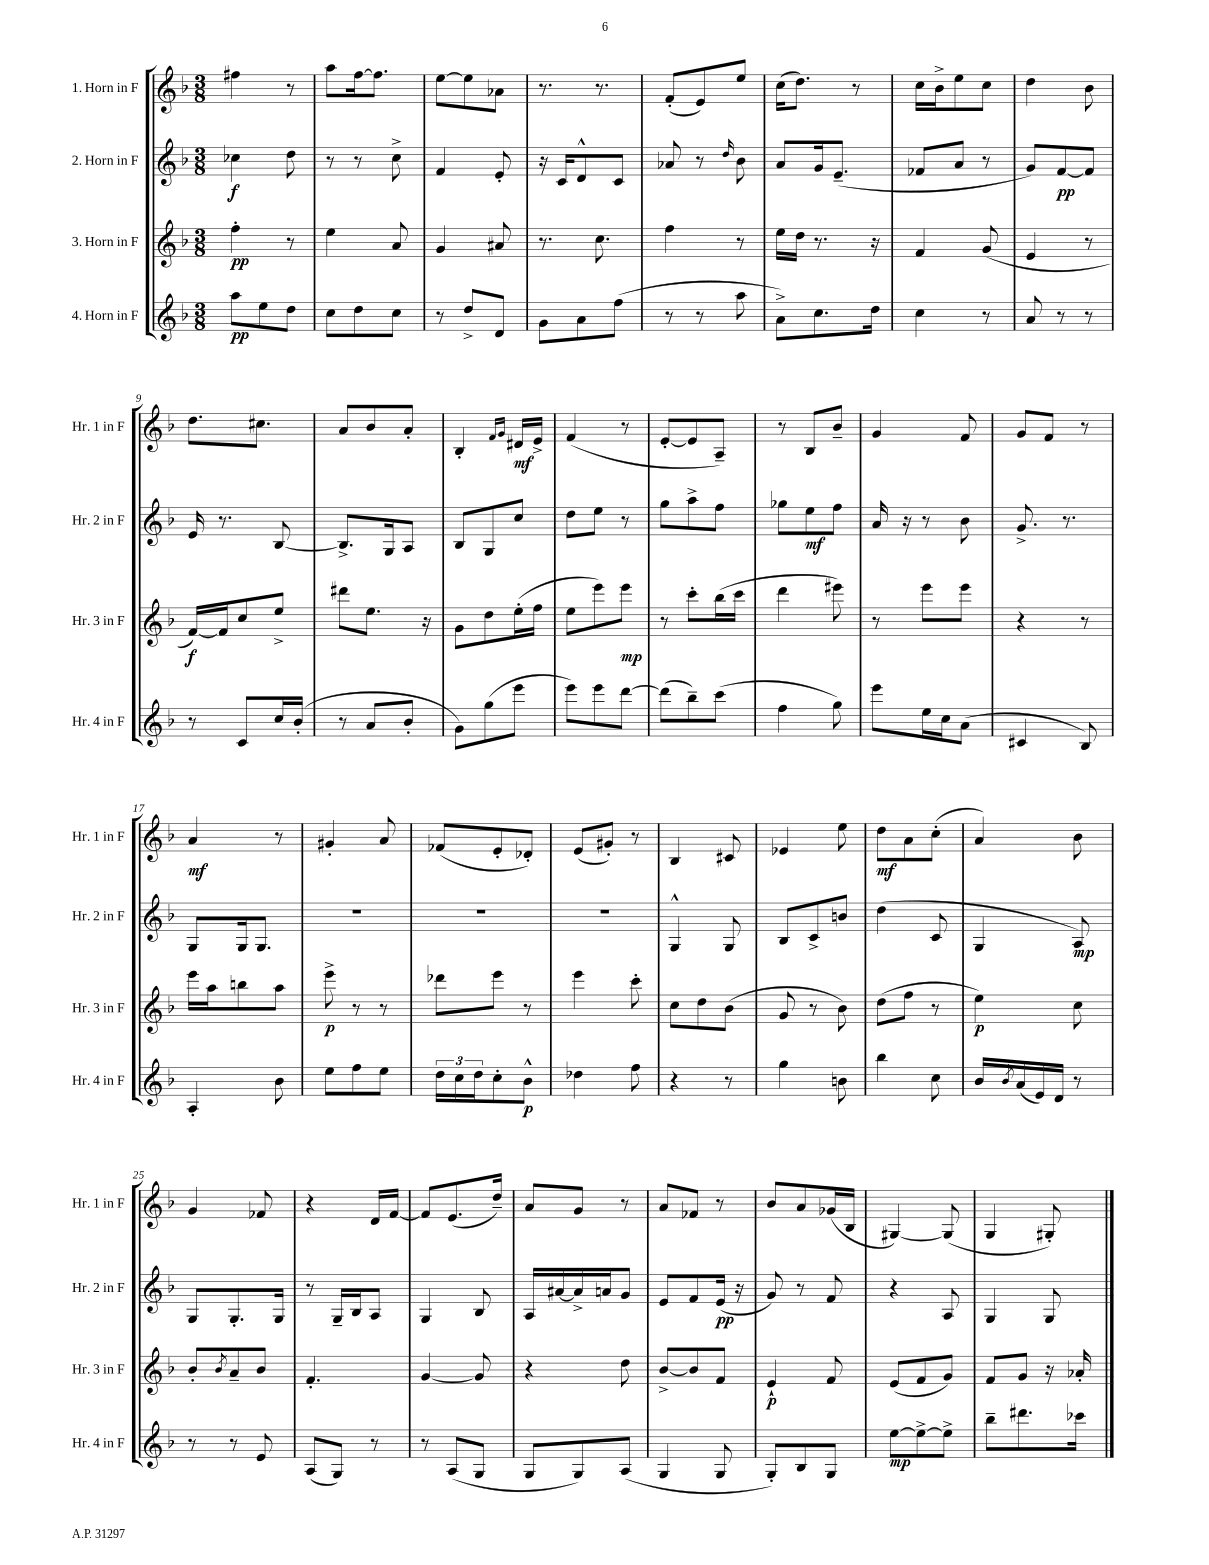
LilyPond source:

<<
\new StaffGroup <<
\new Staff = "s0" \with { instrumentName = "1. Horn in F" shortInstrumentName = "Hr. 1 in F" } {
    \clef treble \key f \major \numericTimeSignature \time 3/8
    fis''4 r8 |
    a''8 f''16~ f''8. |
    e''8~ e''8 aes'8 |
    r8. r8. |
    f'8-.( e'8) e''8 |
    c''16( d''8.) r8 |
    c''16 bes'16-> e''8 c''8 |
    d''4 bes'8 |
    d''8. cis''8. |
    a'8 bes'8 a'8-. |
    bes4-. \grace { f'16 g'16 } dis'16\mf e'16-> |
    f'4( r8 |
    e'8~-. e'8 a8--) |
    r8 bes8 bes'8-- |
    g'4 f'8 |
    g'8 f'8 r8 |
    a'4\mf r8 |
    gis'4-. a'8 |
    fes'8( e'8-. des'8-.) |
    e'8( gis'8-.) r8 |
    bes4 cis'8 |
    ees'4 e''8 |
    d''8\mf a'8 c''8-.( |
    a'4) bes'8 |
    g'4 fes'8 |
    r4 d'16 f'16~ |
    f'8 e'8.( d''16--) |
    a'8 g'8 r8 |
    a'8 fes'8 r8 |
    bes'8 a'8 ges'16( bes16 |
    gis4~) gis8( |
    g4 gis8-.) \bar "|." |
}
\new Staff = "s1" \with { instrumentName = "2. Horn in F" shortInstrumentName = "Hr. 2 in F" } {
    \clef treble \key f \major \numericTimeSignature \time 3/8
    ces''4\f d''8 |
    r8 r8 c''8-> |
    f'4 e'8-. |
    r16 c'16 d'8-^ c'8 |
    aes'8 r8 \grace { d''16 } bes'8 |
    a'8 g'16 e'8.--( |
    fes'8 a'8 r8 |
    g'8) f'8~\pp f'8 |
    e'16 r8. bes8~ |
    bes8.-> g16 a8 |
    bes8 g8 c''8 |
    d''8 e''8 r8 |
    g''8 a''8-> f''8 |
    ges''8 e''8\mf f''8 |
    a'16 r16 r8 bes'8 |
    g'8.-> r8. |
    g8 g16 g8. |
    R4. |
    R4. |
    R4. |
    g4-^ g8 |
    bes8 c'8-> b'8 |
    d''4( c'8 |
    g4 a8\mp) |
    g8 g8.-. g16 |
    r8 g16-- bes16 a8 |
    g4 bes8 |
    a16 ais'16~ ais'16-> a'16 g'8 |
    e'8 f'8 e'16\pp( r16 |
    g'8) r8 f'8 |
    r4 a8 |
    g4 g8 \bar "|." |
}
\new Staff = "s2" \with { instrumentName = "3. Horn in F" shortInstrumentName = "Hr. 3 in F" } {
    \clef treble \key f \major \numericTimeSignature \time 3/8
    f''4-.\pp r8 |
    e''4 a'8 |
    g'4 ais'8 |
    r8. c''8. |
    f''4 r8 |
    e''16 d''16 r8. r16 |
    f'4 g'8( |
    e'4 r8 |
    f'16~\f) f'16 c''8 e''8-> |
    dis'''8 e''8. r16 |
    g'8 d''8 e''16-.( f''16 |
    e''8 e'''8) e'''8\mp |
    r8 c'''8-. bes''16( c'''16 |
    d'''4 eis'''8) |
    r8 e'''8 e'''8 |
    r4 r8 |
    e'''16 a''16 b''8 a''8 |
    e'''8->\p r8 r8 |
    des'''8 e'''8 r8 |
    e'''4 c'''8-. |
    c''8 d''8 bes'8( |
    g'8 r8 bes'8) |
    d''8( f''8 r8 |
    e''4\p) c''8 |
    bes'8-. \acciaccatura { bes'8 } a'8-- bes'8 |
    f'4.-. |
    g'4~ g'8 |
    r4 d''8 |
    bes'8~-> bes'8 f'8 |
    e'4-!\p f'8 |
    e'8( f'8 g'8) |
    f'8 g'8 r16 aes'16-. \bar "|." |
}
\new Staff = "s3" \with { instrumentName = "4. Horn in F" shortInstrumentName = "Hr. 4 in F" } {
    \clef treble \key f \major \numericTimeSignature \time 3/8
    a''8\pp e''8 d''8 |
    c''8 d''8 c''8 |
    r8 d''8-> d'8 |
    g'8 a'8 f''8( |
    r8 r8 a''8 |
    a'8->) c''8. d''16 |
    c''4 r8 |
    a'8 r8 r8 |
    r8 c'8 c''16 bes'16-.( |
    r8 a'8 bes'8-. |
    g'8) g''8( e'''8 |
    e'''8) e'''8 d'''8~ |
    d'''8( bes''8--) c'''8( |
    f''4 g''8) |
    e'''8 e''16 c''16 a'8( |
    cis'4 bes8) |
    a4-. bes'8 |
    e''8 f''8 e''8 |
    \tuplet 3/2 { d''16 c''16 d''16 } c''8-. bes'8-^\p |
    des''4 f''8 |
    r4 r8 |
    g''4 b'8 |
    bes''4 c''8 |
    bes'16 \acciaccatura { bes'8 } a'16( e'16) d'16 r8 |
    r8 r8 e'8 |
    a8( g8) r8 |
    r8 a8( g8 |
    g8 g8) a8( |
    g4 g8 |
    g8-.) bes8 g8 |
    e''8~\mp e''8~-> e''8-> |
    bes''8-- dis'''8. ces'''16 \bar "|." |
}
>>
>>
